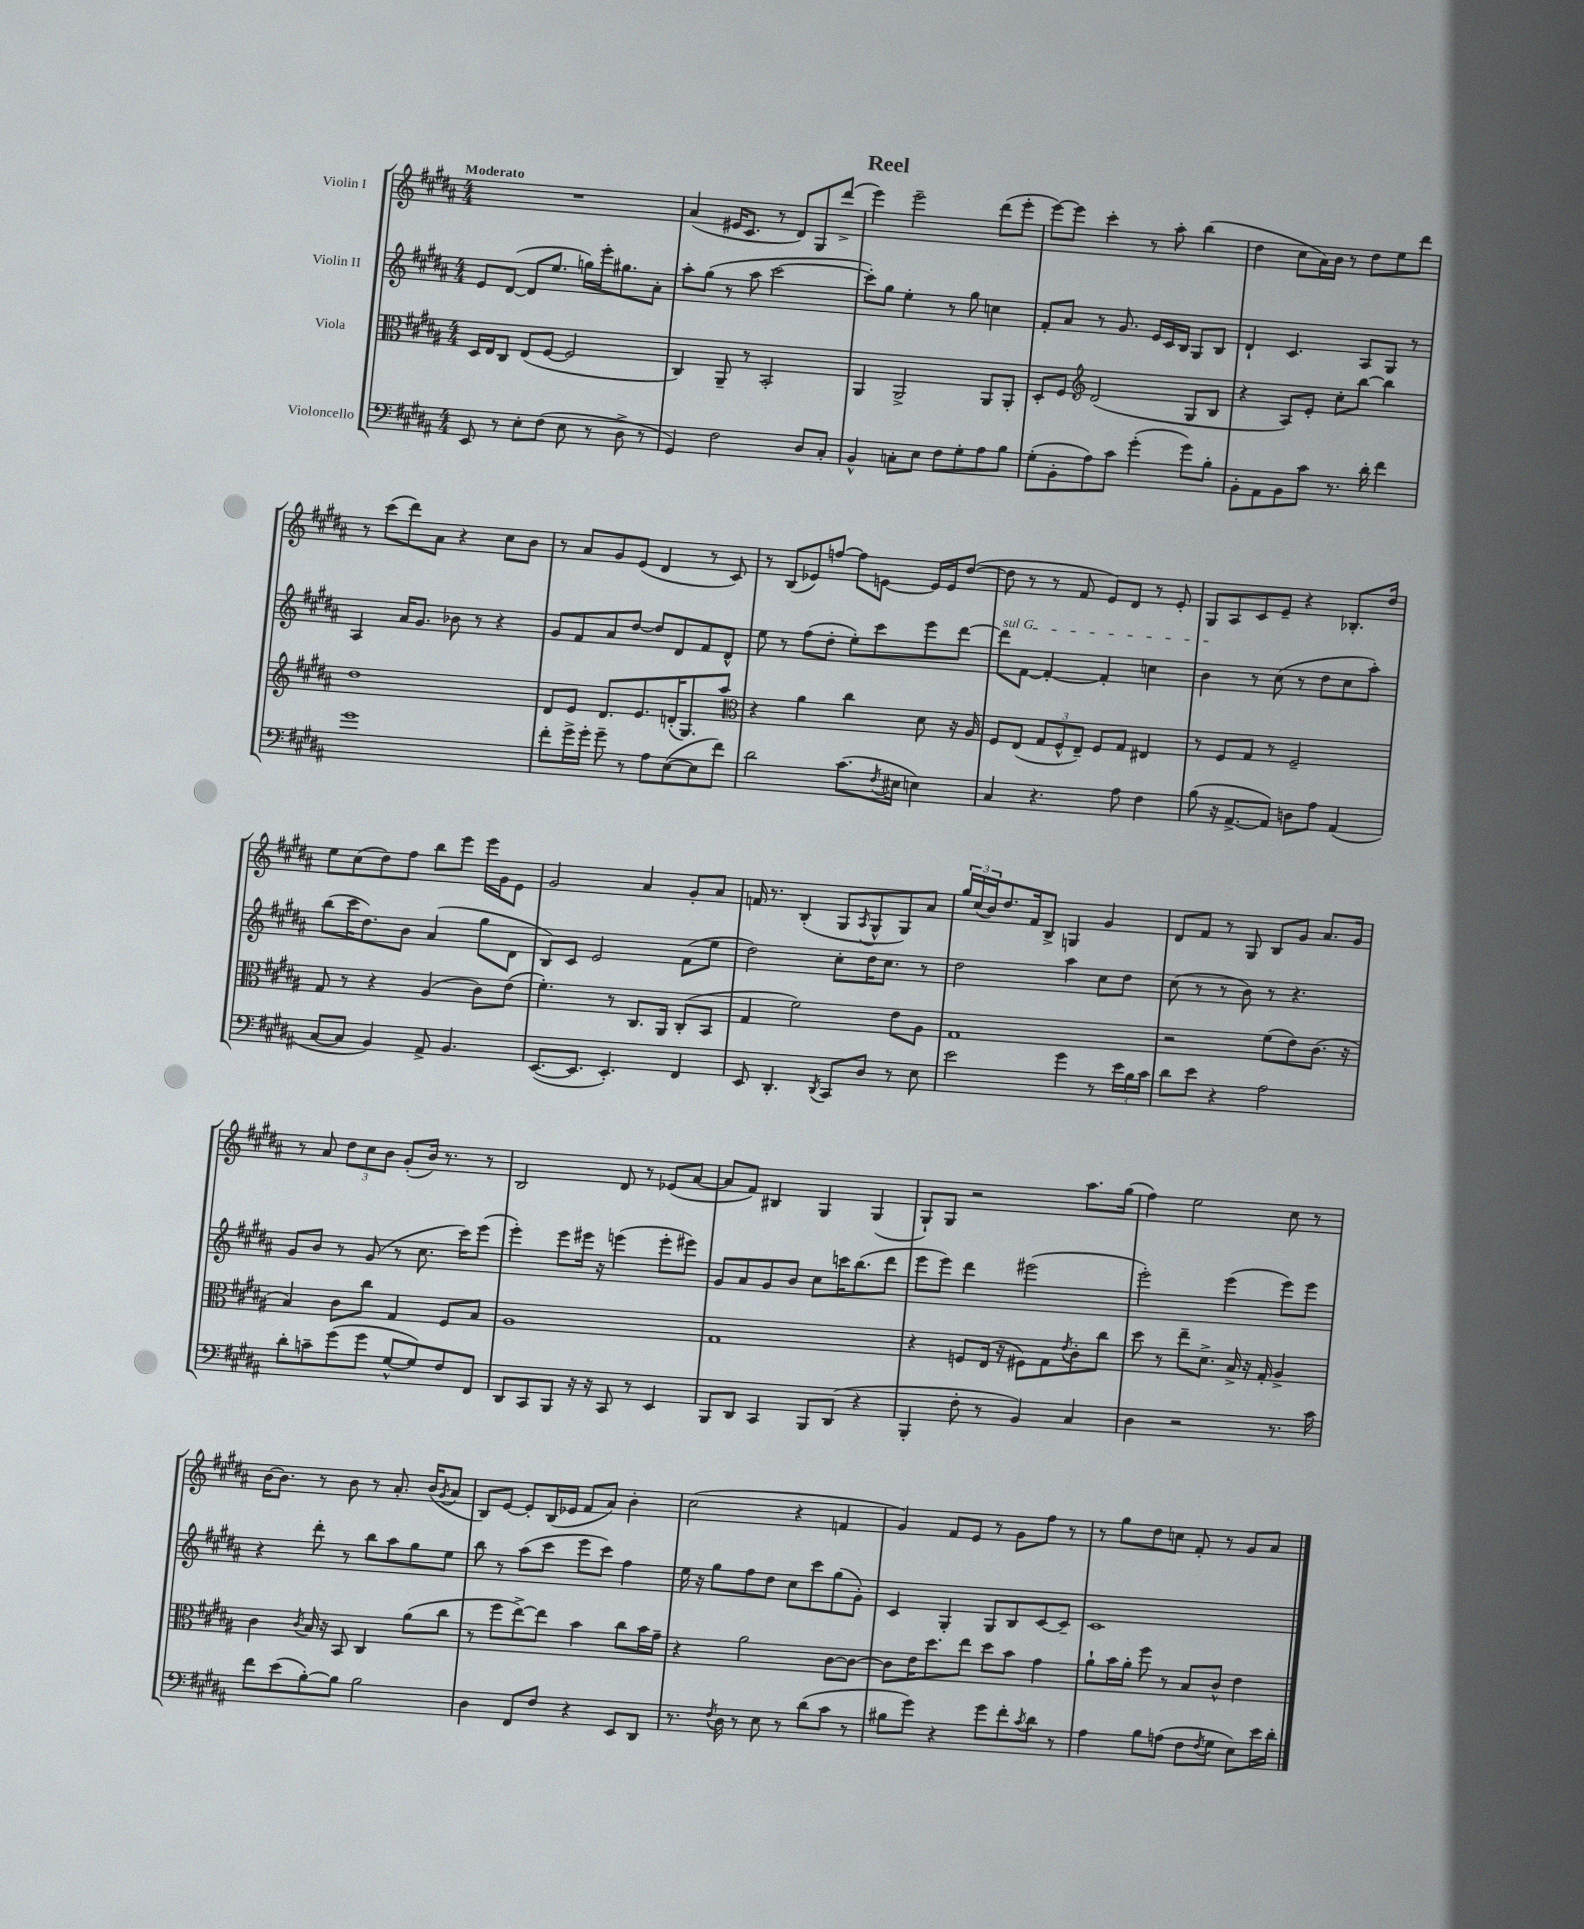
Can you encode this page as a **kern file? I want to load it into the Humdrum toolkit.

**kern	**kern	**kern	**kern
*part4	*part3	*part2	*part1
*staff4	*staff3	*staff2	*staff1
*I"Violoncello	*I"Viola	*I"Violin II	*I"Violin I
*clefF4	*clefC3	*clefG2	*clefG2
*k[f#c#g#d#a#]	*k[f#c#g#d#a#]	*k[f#c#g#d#a#]	*k[f#c#g#d#a#]
*M4/4	*M4/4	*M4/4	*M4/4
=1	=1	=1	=1
!	!	!	!LO:TX:a:B:t=Moderato
8EE/	16D#/LL	8e/L	1r
.	16E/J	.	.
8r	8C#/J	([8d#/J	.
8E'\L	(8E/L	8d#/L]	.
(8F#\J	[8F#/J	8.ee/J	.
8E\	2F#/]	.	.
.	.	16ggn\LL)	.
8r	.	16eee'\J	.
.	.	8.gg#X\	.
8D#^\	.	.	.
8r	.	8a#'\J	.
=2	=2	=2	=2
4GG#/)	4C#/)	8aa#'\L	(4a#/
.	.	(8gg#\J	.
2F#\	8AA#~/	8r	16e#X/KL
.	.	.	8.c#/J
.	8r	8aa#\	.
.	2BB'/	[2ccc#\	8r
.	.	.	8d#/L)
8D#/L	.	.	8G#/
8C#'/J	.	.	(8ddd#^/J
=3	=3	=3	=3
4BB^^/	4AA#/	8ccc#'\L])	4eee\)
.	.	8gg#\J	.
8Cn'\L	2AA#^/	4ee'\	2eee~\
8E\J	.	.	.
8F#\L	.	8r	.
8G#'\	.	8gg#\	.
8A#\	8AA#/L	4ccn\	(8ddd#\L
8B\J	8AA#'/J	.	8eee'\J
=4	=4	=4	=4
(8G#'\L	8D#'/L	8f#'/L	[8eee\L)
8BB'\	8F#/J	8a#/J	8eee\J]
*	*clefG2	*	*
8A#\)	(2d#/	8r	4ccc#'\
8c#\J	.	8.g#/	.
(4g#'\	.	.	8r
.	.	16e/LL	.
.	.	16c#/	8aa#'\
.	.	16B/JJ	.
8g#\L)	8G#/L	8G#/L	(4bb\
8B'\J	8B/J	8B/J	.
=5	=5	=5	=5
8BB'\L	4r	4d#`/	4dd#\
8AA#\	.	.	.
8BB\	8A#/L)	4.c#/	8cc#\L
8c#\J	8e'/J	.	16a#\L)
.	.	.	16b\JJ
8.r	8cc#'\L	.	8r
.	[8bb\J	8A#/L	8dd#\L
16d#'\	.	.	.
4f#\	4bb\]	8G#/J	8ee\
.	.	8r	8ddd#\J
!!LO:LB:g=z
=6	=6	=6	=6
1g#	1dd#	4A#/	8r
.	.	.	(8ccc#\L
.	.	16a#/KL	8ddd#\)
.	.	8.g#/J	.
.	.	.	8a#\J
.	.	8b-X\	4r
.	.	8r	.
.	.	4r	8cc#\L
.	.	.	8b\J
=7	=7	=7	=7
8f#'\L	8d#/L	8g#/L	8r
16g#^\L	8e/J	8f#/	8a#/L
16g#'\JJ	.	.	.
8g#~\	8.d#/L	8a#/	8g#/
8r	.	[8dd#/J	(8e/J
.	8.e/	.	.
8A#\L	.	8dd#/L]	4d#/
([8E\	(16dn'/K	8d#/	.
.	8.G#/)	.	.
8E\]	.	8f#/	8r
8f#\J)	8aa#/J	8d#^^/J	8c#/)
=8	=8	=8	=8
*	*clefC3	*	*
2d#\	4r	8ee\	8r
.	.	8r	(8B/L
.	4a#\	(8ff#\L	8e-X/)
.	.	8dd#'\J	[8ffn/J
(8.c#\L	4cc#\	8ee'\L)	8ff\L]
.	.	8ccc#\	[8en\J
8qF#/	.	.	.
16E#X\Jk	.	.	.
4En\)	8d#\	8eee\	16e/LL]
.	.	.	16e/J
.	16r	[8ddd#\J	([8dd#/J
.	16A#/	.	.
=9	=9	=9	=9
!	!	!LO:TX:a:i:t=sul G	!
4C#/	8F#/L	8ddd#\L]	8dd#\]
.	(8E/J	[8f#\J	8r
4.r	12G#/L	4f#'/_	8r
.	12F#^^/	.	.
.	.	.	8f#/
.	12E~/J)	.	.
.	8F#/L	4f#'/]	8e/L)
8A#\	8G#/J	.	8d#/J
4F#\	4E#X/	4ccn\	8r
.	.	.	8e'/
=10	=10	=10	=10
(8B\	8r	4b\	8G#/L
16r	8F#/L	.	8A#/
[8.AA#^/L	.	.	.
.	8G#/J	8r	8c#/
8AA#/J])	8r	(8cc#\	8e~/J
8Dn\L	2F#~/	8r	4r
8A#\J	.	8dd#\L	.
(4AA#/	.	8cc#\	8.B-X'/L
.	.	8aa#'\J)	.
.	.	.	16dd#/Jk
!!LO:LB:g=z
=11	=11	=11	=11
[8C#/L	8G#/	(8bb\L	8ee\L
8C#/J]	8r	16ccc#\K	(8cc#\
.	.	8.dd#\)	.
4BB/)	4r	.	8dd#\)
.	.	8b\J	8ff#\J
8AA#^/	(4A#/	(4a#/	8bb\L
4.BB/	.	.	8eee\J
.	8c#\L)	8gg#\L	16eee\LL
.	.	.	16g#\J
.	(8e\J	8d#\J	8e\J
=12	=12	=12	=12
([8.EE/L	4.f#'\)	8B/L)	2g#/
.	.	8c#/J	.
8.EE/J]	.	.	.
.	.	2e/	.
4.EE'/)	8r	.	.
.	8.C#/L	.	4a#/
.	16AA#/Jk	.	.
4FF#/	(8C#'/L	(8f#\L	8g#'/L
.	8BB/J	8ee\J	8a#/J
=13	=13	=13	=13
8EE/	4G#/	2dd#\)	16fn/
.	.	.	8.r
4.DD#'/	.	.	.
.	2f#\)	.	(4B'/
8qDD#/	.	.	.
8CC#/L	.	8cc#'\L	8G#/L
.	.	.	8qA#/
8D#/J	.	16dd#\K	8G#^^/
.	.	8.cc#\J	.
8r	8e\L	.	8G#/)
8E\	8A#\J	8r	8a#/J
=14	=14	=14	=14
2e\	1G#	2dd#\	24gg#/LL
.	.	.	(24cc#/
.	.	.	24b/J)
.	.	.	8.dd#/
.	.	.	16f#/k
.	.	.	8B^/J
4g#\	.	4aa#\	4Gn/
8r	.	8cc#\L	4g#/
24e\LL	.	8dd#\J	.
24B\	.	.	.
24c#\JJ	.	.	.
=15	=15	=15	=15
8d#\L	2r	(8cc#\	8d#/L
8e\J	.	8r	8f#/J
4r	.	8r	8r
.	.	8b\)	8G#/
2A#\	(8f#\L	8r	8B/L
.	8e\)	4.r	8g#/J
.	(8.c#\J	.	8.a#/L
.	16r	.	16g#/Jk
!!LO:LB:g=z
=16	=16	=16	=16
8d#'\L	4B/)	8g#/L	8r
8cn~\	.	8b/J	8a#/
(8g#\	8c#\L	8r	12dd#\L
.	.	.	12cc#\
8g#\J	8cc#\J	(8g#/	.
.	.	.	12b\J
[8G#^^/L	4G#/	8r	(8g#'/L
8G#/])	.	8.cc#\	16b/Jk)
.	.	.	8.r
8F#/	8F#/L	.	.
.	.	16ccc#\KL)	.
8FF#/J	8B/J	(8eee\J	8r
=17	=17	=17	=17
8DD#/L	1A#	4eee'\)	2B/
8CC#/	.	.	.
8BBB/J	.	8eee\L	.
16r	.	16eee#X\Jk	.
16r	.	16r	.
8CC#/	.	(4eeen\	8d#/
8r	.	.	8r
4EE/	.	8eee'\L	(8e-X/L
.	.	8eee#X\J)	[8a#/J
=18	=18	=18	=18
8BBB/L	1G#	8g#/L	8a#/L]
8DD#/J	.	8a#/	8f#/J)
4CC#/	.	8g#/	4B#X/
.	.	8b/J	.
8BBB/L	.	8cc#\L	4G#/
(8DD#/J	.	16cccn\K	.
.	.	(8.bb\	.
4r	.	.	(4G#/
.	.	8ddd#\J	.
=19	=19	=19	=19
4BBB'/	4r	8eee\L	8G#`/L)
.	.	8eee\J)	8G#/J
8F#'\	8Fn/L	4ddd#\	2r
8r	(16E/Jk	.	.
.	16r	.	.
4BB/)	8F#X\L)	(2eee#X\	.
.	8G#\	.	.
.	8qe/	.	.
4C#/	8c#'\	.	8.aa#\L
.	8cc#\J	.	.
.	.	.	(16gg#\Jk
=20	=20	=20	=20
4D#\	8dd#\	2eee'\)	4ff#\)
.	8r	.	.
2r	8ee~\L	.	2ee\
.	8.d#^\J	.	.
.	.	(4eee\	.
.	16B^/	.	.
.	16r	.	.
.	16G#'/	.	.
8.r	4A#^/	8eee\L)	8cc#\
.	.	8eee\J	8r
16c#\	.	.	.
!!LO:LB:g=z
=21	=21	=21	=21
8f#\L	4c#\	4r	[16b\KL
.	.	.	8.b\J]
(8e\	.	.	.
.	8qc#/	.	.
[8B'\)	16B/	8ddd#'\	8r
.	16r	.	.
8B\J]	8BB/	8r	8b\
2B\	4C#/	8bb\L	8r
.	.	8aa#\	8.a#'/
.	(8a#\L	8gg#\	.
.	.	.	(16b/KL
.	.	.	8qg#/
.	8cc#\J	8ee\J	8a#/J
=22	=22	=22	=22
4D#\	8r	8bb\	8B/L)
.	8ff#\L	8r	[8e/J
8FF#/L	[8ee^\)	(8aa#\L	8e'/L]
8F#/J	8ee\J]	8ccc#\J	(16B/L
.	.	.	16e-X/JJ
4r	4b\	8eee\L	8f#/L
.	.	8ccc#\J)	8a#/J)
8EE/L	8cc#\L	4ff#\	4b'\
8DD#/J	16b\L	.	.
.	16g#~\JJ	.	.
=23	=23	=23	=23
8.r	4r	16ee\	(2cc#\
.	.	16r	.
.	.	8gg#\L	.
8qF#/	.	.	.
16D#\	.	.	.
8r	2a#\	8ff#\	.
8E\	.	8dd#\J	.
8r	.	8cc#\L	4r
(8d#\L	.	8ccc#\	.
8c#\J	[8c#\L	(8gg#\	4fn/
8r	8c#\J_	8g#'\J)	.
=24	=24	=24	=24
8B#X\L	8c#\L]	4c#/	4g#/)
8g#\J)	16e\K	.	.
.	8.dd#\	.	.
4r	.	4G#'/	8f#/L
.	8ee\J	.	8e/J
8g#\L	8dd#\L	8G#/L	8r
8f#'\	8b\J	8B/	8g#\L
8qc#/	.	.	.
8d#\J	4g#\	[8c#/	8ff#\J
8r	.	8c#~/J]	8r
=25	=25	=25	=25
4A#\	8a#`\L	1c#	8r
.	16b\L	.	8gg#\L
.	16a#'\JJ	.	.
8B\L	8ff#\	.	8dd#\
(8An\J	8r	.	8ccn\J
8F#\L	8B/L	.	8f#'/
8qF#/	.	.	.
8G#\J	8c#^^/J	.	8r
8E\L)	4e\	.	8g#/L
16e\L	.	.	8a#/J
16d#'\JJ	.	.	.
==	==	==	==
*-	*-	*-	*-
